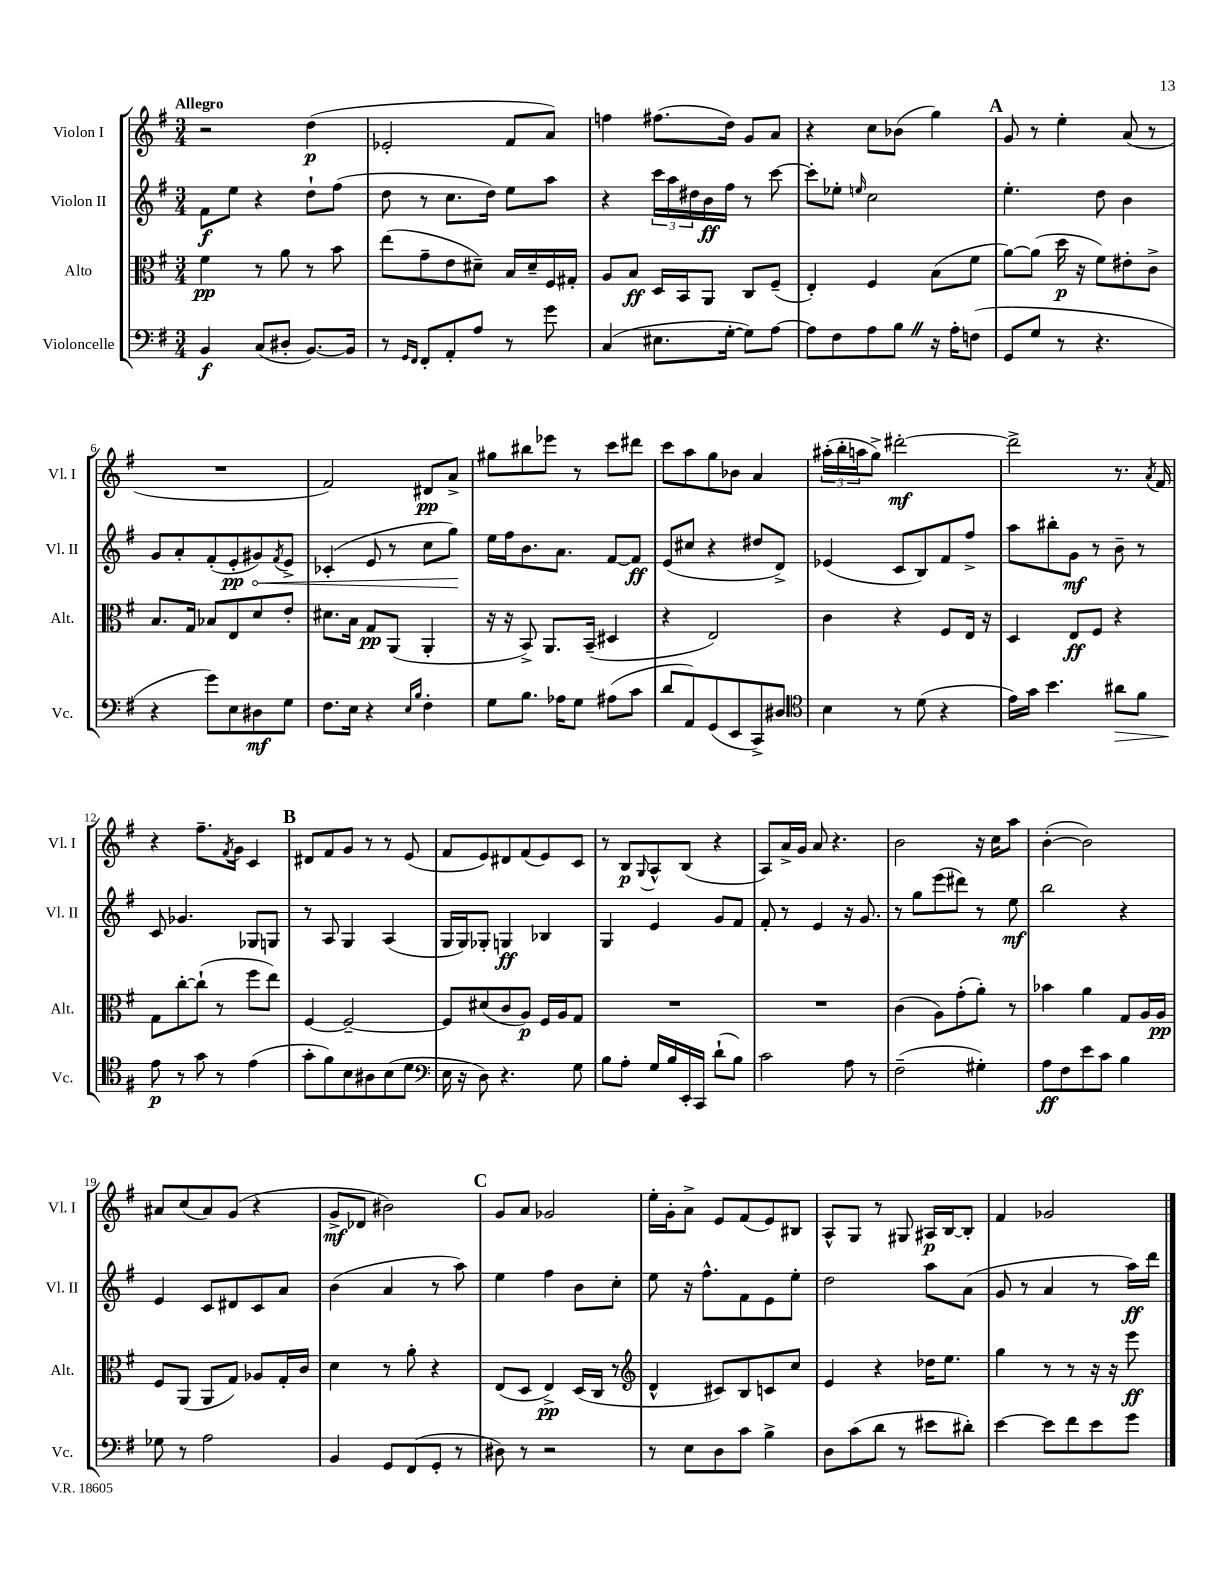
<<
\new StaffGroup <<
\new Staff = "s0" \with { instrumentName = "Violon I" shortInstrumentName = "Vl. I" } {
    \clef treble \key g \major \numericTimeSignature \time 3/4 \tempo "Allegro"
    r2 d''4\p( |
    ees'2-. fis'8 a'8) |
    f''4 fis''8.( d''16) g'8 a'8 |
    r4 c''8 bes'8( g''4) |
    \mark \markup { \bold "A" } g'8 r8 e''4-. a'8( r8 |
    R2. |
    fis'2) dis'8\pp a'8-> |
    gis''8 bis''8 ees'''8 r8 c'''8 dis'''8 |
    c'''8 a''8 g''8 bes'8 a'4 |
    \tuplet 3/2 { ais''16-.( b''16-. a''16 } g''8->) dis'''2~-.\mf |
    dis'''2-> r8. \acciaccatura { a'8 } fis'16 |
    r4 fis''8.-- \acciaccatura { fis'8 } g'16 c'4 |
    \mark \markup { \bold "B" } dis'8 fis'8 g'8 r8 r8 e'8( |
    fis'8 e'8) dis'8 fis'8( e'8) c'8 |
    r8 b8\p \appoggiatura { g8 } a8-^ b8( r4 |
    a8) a'16-> g'16 a'8 r4. |
    b'2 r16 c''16 a''8 |
    b'4~-.( b'2) |
    ais'8 c''8( ais'8) g'8( r4 |
    g'8->\mf des'8 bis'2) |
    \mark \markup { \bold "C" } g'8 a'8 ges'2 |
    e''16-. g'16-. a'8-> e'8 fis'8( e'8) bis8 |
    a8-^ g8 r8 gis8 ais16\p b16~ b8-. |
    fis'4 ges'2 \bar "|." |
}
\new Staff = "s1" \with { instrumentName = "Violon II" shortInstrumentName = "Vl. II" } {
    \clef treble \key g \major \numericTimeSignature \time 3/4
    fis'8\f e''8 r4 d''8-! fis''8( |
    d''8 r8 c''8. d''16) e''8 a''8 |
    r4 \tuplet 3/2 { c'''16 a''16 dis''16 } b'16\ff fis''16 r8 c'''8~ |
    c'''8-. ees''8-. \grace { e''16 } c''2 |
    \mark \markup { \bold "A" } e''4.-. d''8 b'4 |
    g'8 a'8-. fis'8-.( e'8-.\pp \once \override Hairpin.circled-tip = ##t gis'8\<) \acciaccatura { fis'8 } e'8-> |
    ces'4-.( e'8 r8 c''8 g''8\!) |
    e''16 fis''16 b'8. a'8. fis'8~ fis'8\ff |
    e'8( cis''8 r4 dis''8 d'8->) |
    ees'4( c'8 b8) fis'8 fis''8-> |
    a''8 bis''8-. g'8\mf r8 b'8-- r8 |
    c'8 ges'4. ges8 g8 |
    \mark \markup { \bold "B" } r8 a8 g4 a4( |
    g16 g16) ges8-. g4\ff bes4 |
    g4 e'4 g'8 fis'8 |
    fis'8-. r8 e'4 r16 g'8. |
    r8 g''8 e'''8( dis'''8) r8 e''8\mf |
    b''2 r4 |
    e'4 c'8 dis'8 c'8 a'8 |
    b'4( a'4 r8 a''8) |
    \mark \markup { \bold "C" } e''4 fis''4 b'8 c''8-. |
    e''8 r16 fis''8.-^ fis'8 e'8 e''8-. |
    d''2 a''8 a'8( |
    g'8 r8 a'4 r8 a''16\ff) d'''16 \bar "|." |
}
\new Staff = "s2" \with { instrumentName = "Alto" shortInstrumentName = "Alt." } {
    \clef alto \key g \major \numericTimeSignature \time 3/4
    fis'4\pp r8 a'8 r8 b'8 |
    e''8( g'8-- e'8 dis'8--) b16 dis'16-- fis16 gis16-. |
    a8 b8\ff d16 b,16 a,8 c8 fis8--( |
    e4-.) fis4 b8( fis'8 |
    \mark \markup { \bold "A" } a'8~) a'8( d''16\p r16 fis'8) eis'8-. c'8-> |
    b8. g16 bes8 e8 d'8 e'8-. |
    dis'8. b16 g8\pp a,8( a,4-. |
    r16 r16 b,8->) a,8. b,16--( dis4 |
    r4 e2) |
    c'4 r4 fis8 e16 r16 |
    d4 e8\ff fis8 r4 |
    g8 c''8~-. c''8-!( r8 fis''8 e''8) |
    \mark \markup { \bold "B" } fis4~ fis2~-- |
    fis8 dis'8( c'8 a8\p) fis16 a16 g8 |
    R2. |
    R2. |
    c'4( a8) g'8-.( a'8-.) r8 |
    bes'4 a'4 g8 a16 a16\pp |
    fis8 a,8( a,8 g8) aes8 g16-. c'16 |
    d'4 r8 a'8-. r4 |
    \mark \markup { \bold "C" } e8( d8 e4->\pp) d16( c16 r8 |
    \clef treble d'4-^ cis'8) b8 c'8 c''8 |
    e'4 r4 des''16 e''8. |
    g''4 r8 r8 r16 r16 e'''8\ff \bar "|." |
}
\new Staff = "s3" \with { instrumentName = "Violoncelle" shortInstrumentName = "Vc." } {
    \clef bass \key g \major \numericTimeSignature \time 3/4
    b,4\f c8( dis8-. b,8.~) b,16 |
    r8 \grace { g,16 fis,16 } fis,8-. a,8-. a8 r8 g'8 |
    c4( eis8. g16~-. g8) a8~ |
    a8 fis8 a8 b8 \once \override BreathingSign.text = \markup { \musicglyph "scripts.caesura.straight" } \breathe r16 a16-. f8( |
    \mark \markup { \bold "A" } g,8 g8 r8 r4. |
    r4 g'8) e8 dis8\mf g8 |
    fis8. e16 r4 \grace { e16 b16 } fis4-. |
    g8 b8. aes16 g8 ais8( c'8 |
    d'8 a,8) g,8( e,8 c,8->) dis8 |
    \clef tenor b4 r8 d'8( r4 |
    e'16) g'16 b'4. ais'8\> fis'8 |
    e'8\p\! r8 g'8 r8 e'4( |
    \mark \markup { \bold "B" } g'8-. fis'8) b8 ais8 b8( d'8 |
    \clef bass e16 r16 d8) r4. g8 |
    b8 a8-. g16 b16 e,16-. c,16 d'8-!( b8) |
    c'2 a8 r8 |
    fis2--( gis4-.) |
    a8\ff fis8 e'8 c'8 b4 |
    ges8 r8 a2 |
    b,4 g,8 fis,8( g,8-. r8 |
    \mark \markup { \bold "C" } dis8) r8 r2 |
    r8 e8 d8 c'8 b4-> |
    d8 c'8( d'8 r8 eis'8 dis'8-.) |
    e'4~ e'8 fis'8 e'8 g'8 \bar "|." |
}
>>
>>
